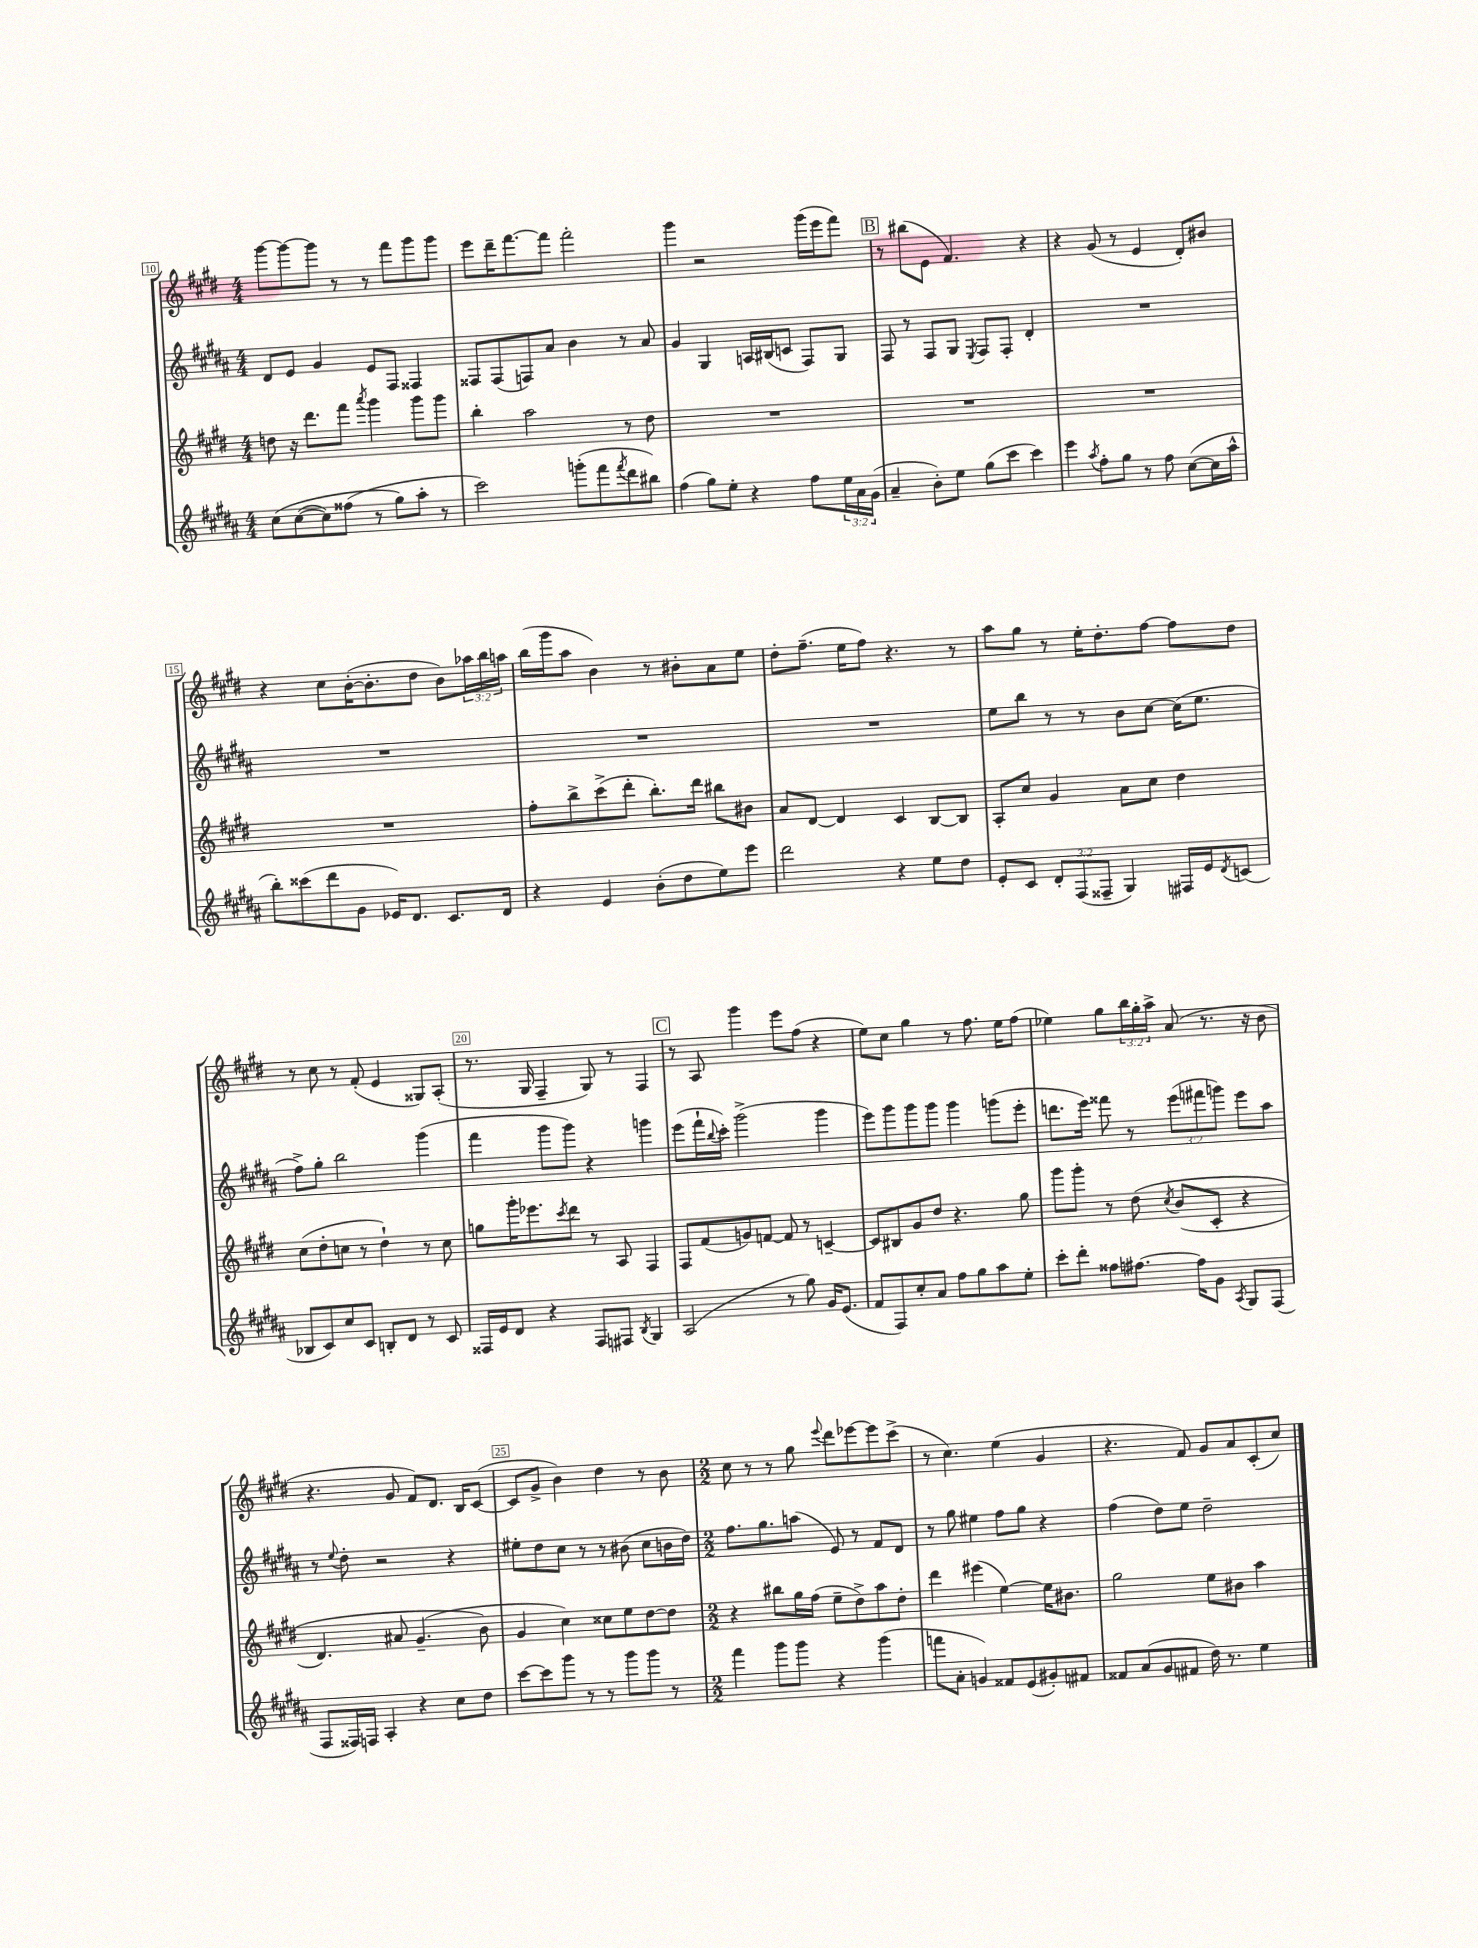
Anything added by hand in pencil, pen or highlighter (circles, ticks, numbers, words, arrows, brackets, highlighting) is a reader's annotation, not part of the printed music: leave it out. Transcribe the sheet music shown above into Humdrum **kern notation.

**kern	**kern	**kern	**kern
*staff4	*staff3	*staff2	*staff1
*clefG2	*clefG2	*clefG2	*clefG2
*k[f#c#g#d#a#]	*k[f#c#g#d#]	*k[f#c#g#d#a#]	*k[f#c#g#d#]
*M4/4	*M4/4	*M4/4	*M4/4
&(8cc#\L	8dd\	8d#/L	[8ggg#\L
([8cc#\	16r	8e/J	8ggg#\_
.	8.ddd#\L	.	.
8cc#\])	.	4g#/	8ggg#\]J
(8ff##\J	8fff#\J	.	8r
.	8qaaa/	.	.
8r	4ggg#\	8e/L	8r
8gg#\L&)	.	8F#/J	8fff#\L
8aa#'\J	8ggg#\L	4F##/	8ggg#\
8r	8ggg#\J	.	8ggg#\J
=	=	=	=
2ccc#\)	4bb'\	8F##/L	8eee\L
.	.	(8F##/	16ddd#~\K
.	.	.	[8.fff#\
.	2aa\	8F/)	.
.	.	8a#/J	8fff#\]J
(8ggg'\L	.	4b\	2fff#'\
8fff#\	.	.	.
8qfff#/	.	.	.
8ddd#\	8r	8r	.
8bb#\J)	8dd#\	8a#/	.
=	=	=	=
(4ff#\	1r	4g#/	4ggg#\
8gg#\L)	.	4G#/	2r
8ee'\J	.	.	.
4r	.	16A/LL	.
.	.	(16B#/J	.
.	.	8c/J	.
8ff#\L	.	8F#/L)	(16ggg#\LL
.	.	.	16eee\J
24ee\L	.	8G#/J	8fff#\J)
24a#\	.	.	.
(24g#\JJ	.	.	.
=	=	=	=
4a#~/	1r	8F#/	8r
.	.	8r	(8bb#\L
8b'\L)	.	8F#/L	8e\J
8ee\J	.	8G#/J	4.f#/)
.	.	8qE/	.
(8gg#\L	.	8F#/L	.
8ccc#\J	.	8F#'/J	.
4ccc#\)	.	4d#'/	4r
=	=	=	=
4eee\	1r	1r	4r
8qaa#/	.	.	.
8ff#'\L	.	.	(8g#/
8gg#\J	.	.	8r
8r	.	.	4e/
8ff#\	.	.	.
([8cc#\L	.	.	8d#'/L)
16cc#\]L	.	.	8b#/J
16aa#^^\JJ	.	.	.
=	=	=	=
8bb'\L)	1r	1r	4r
(8ccc##\	.	.	.
8ddd#\	.	.	8cc#\L
8g#\J	.	.	([16b'\K
.	.	.	8.b'\]
16e-/LK)	.	.	.
8.d#/J	.	.	.
.	.	.	8dd#\J
8.c#/L	.	.	8b\L)
.	.	.	24aa-\L
.	.	.	24bb\
16d#/Jk	.	.	.
.	.	.	24aa\JJ
=	=	=	=
4r	8ff#'\L	1r	(16bb\LL
.	.	.	16ggg#\J
.	8bb^\	.	8aa\J
4e/	(8ccc#^\	.	4b\)
.	8ddd#'\J	.	.
(8b'\L	8.bb'\L)	.	8r
8dd#\	.	.	8b#'\L
.	16ddd#\Jk	.	.
8ee\)	8bb#\L	.	8a\
8eee\J	8b#\J	.	8ee\J
=	=	=	=
2ddd#\	8a/L	1r	8dd#'\L
.	[8d#/J	.	(8.ff#~\J
.	4d#/]	.	.
.	.	.	16ee\LK
.	.	.	8ff#\J)
4r	4c#/	.	4.r
8ee\L	[8B/L	.	.
8dd#\J	8B/]J	.	8r
=	=	=	=
8e'/L	8A'/L	8ee\L	8aa\L
8c#/J	8cc#/J	8bb\J	8gg#\J
12d#'/L	4g#/	8r	8r
(12F#/	.	.	.
.	.	8r	16ee'\LK
12F##~/J	.	.	.
.	.	.	8.dd#'\
4G#/)	8a\L	8b\L	.
.	8cc#\J	[8cc#\J	[8ff#\J
16F#/LL	4dd#\	(16cc#\]LK	8ff#\]L
16e/J	.	8.ee\J	.
8qd#/	.	.	.
(8c/J	.	.	8dd#\J
=	=	=	=
8B-/L	(8cc#\L	8ff#^\L)	8r
8c#/)	8dd#'\	8gg#'\J	8cc#\
8cc#/	8cc\J	2bb\	8r
8c#/J	8r	.	(8f#'/
8B'/L	4dd#`\)	.	4e/
8d#/J	.	.	.
8r	8r	(4ggg#\	8G##/L)
8c#/	8cc\	.	(8A'/J
=	=	=	=
16F##/LL	8gg\L	4fff#\	8.r
16e/J	.	.	.
8d#/J	16ggg#'\K	.	.
.	8.eee-\	.	16G#/
4r	.	8ggg#\L	4F#~/
.	8qccc#/	.	.
.	8ddd#\J	8ggg#\J)	.
8F##/L	8r	4r	8G#/)
8F#/J	8A/	.	8r
8qB/	.	.	.
4G#/	4F#/	4ggg\	4F#/
=	=	=	=
(2A#/	8F#/L	(8eee\L	8r
.	(8f#/	16fff#`\L	8A/
.	.	8qqbb/	.
.	.	16ccc#'\JJ)	.
.	8g/)	(2ggg#^\	4ggg#\
.	[8f/J	.	.
8r	8f/]	.	8eee\L
8gg#\)	8r	.	(8ff#\J
16g#/LK	[4c~/	4ggg#\	4r
(8.e/J	.	.	.
=	=	=	=
8f#/L	8c/]L	8eee\L)	8ee\L)
8F#/)	8B#/	8ggg#\	8cc#\J
8cc#'/	8g#/	8ggg#\	4gg#\
8a#/J	8dd#/J	8ggg#\J	.
8ff#\L	4.r	4ggg#\	8r
8gg#\	.	.	8.ff#\
8aa#\	.	(8ggg\L	.
.	.	.	16ee\LK
8ee'\J	8gg#\	8eee'\J	(8ff#\J
=	=	=	=
8ccc#'\L	8ggg#\L	8.ddd\L	4ee-\)
8ddd#'\J	8ggg#'\J	.	.
.	.	16eee\Jk)	.
8ff##\L	8r	8fff##\	8gg#\L
[8.ff#\J	&(8dd#\	8r	24bb\L
.	.	.	24gg#'\
.	.	.	24aa^\JJ
.	8qcc#/	.	.
.	(8b/L	(12eee\L	(8a/
16ff#\]LK	.	.	.
.	.	12fff#\	.
8g#\J	8c#'/J	.	8.r
.	.	12ggg\J)	.
8qA#/	.	.	.
8G#/L	4r	8eee\L	.
.	.	.	16r
(8F#/J	.	8aa#\J	8b\
=	=	=	=
8F#/L	4.d#/)	8r	4.r
.	.	8qqee/	.
16F##/L)	.	8dd#'\	.
16F/JJ	.	.	.
4A#'/	.	2r	.
.	8a#/	.	8g#/
4r	(4.g#~/	.	8f#/L)
.	.	.	8.d#/J
8cc#\L	.	4r	.
.	.	.	16B/LK
8dd#\J	8b\&)	.	([8c#/J
=	=	=	=
[8ccc#\L	4g#/	8ee#'\L	8c#/]L
8ccc#\]	.	8dd#\	8g#^/J
8ggg#\J	4cc#\)	8cc#\J	4b\)
8r	.	8r	.
8r	8cc##\L	8r	4dd#\
8ggg#\L	8ee\	(8b#\	.
8ggg#\J	[8dd#\	8cc#\L	8r
8r	8dd#\]J	16b\L	8b\
.	.	16dd#\JJ)	.
=	=	=	=
*M2/2	*M2/2	*M2/2	*M2/2
4fff#\	4r	8.ff#\L	8cc#\
.	.	.	8r
.	.	8.gg#\	.
8ggg#\L	8bb#\L	.	8r
8ggg#\J	16gg#\L	(8aa\J	8gg#\
.	(16ff#\JJ	.	.
.	.	.	8qqeee/
4r	8ee~\L	8e/)	8ddd#\L
.	8dd#^\)	8r	[8eee-\
(4ggg#\	8aa\	8f#/L	8eee-\]
.	8dd#'\J	8d#/J	(8ccc#^\J
=	=	=	=
8fff\L	4ddd#\	8r	8r
8a#'\J	.	8gg#\	4.cc#\)
4g/)	(4eee#\	4ee#\	.
8f##/L	[4ee\)	8ff#\L	(4ee\
(8e/	.	8gg#\J	.
8g#'/)	16ee\]LK	4r	4g#/
.	8.b#\J	.	.
8f#/J	.	.	.
=	=	=	=
8f##/L	2gg#\	(4ff#\	4.r
(8a#/	.	.	.
8g#/	.	8dd#\L)	.
8f#/J	.	8ee\J	8f#/)
16dd#\)	8ee\L	2dd#~\	8g#/L
8.r	.	.	.
.	8b#\J	.	8a/
4ee\	4aa\	.	(8c#'/
.	.	.	8cc#/J)
==	==	==	==
*-	*-	*-	*-
